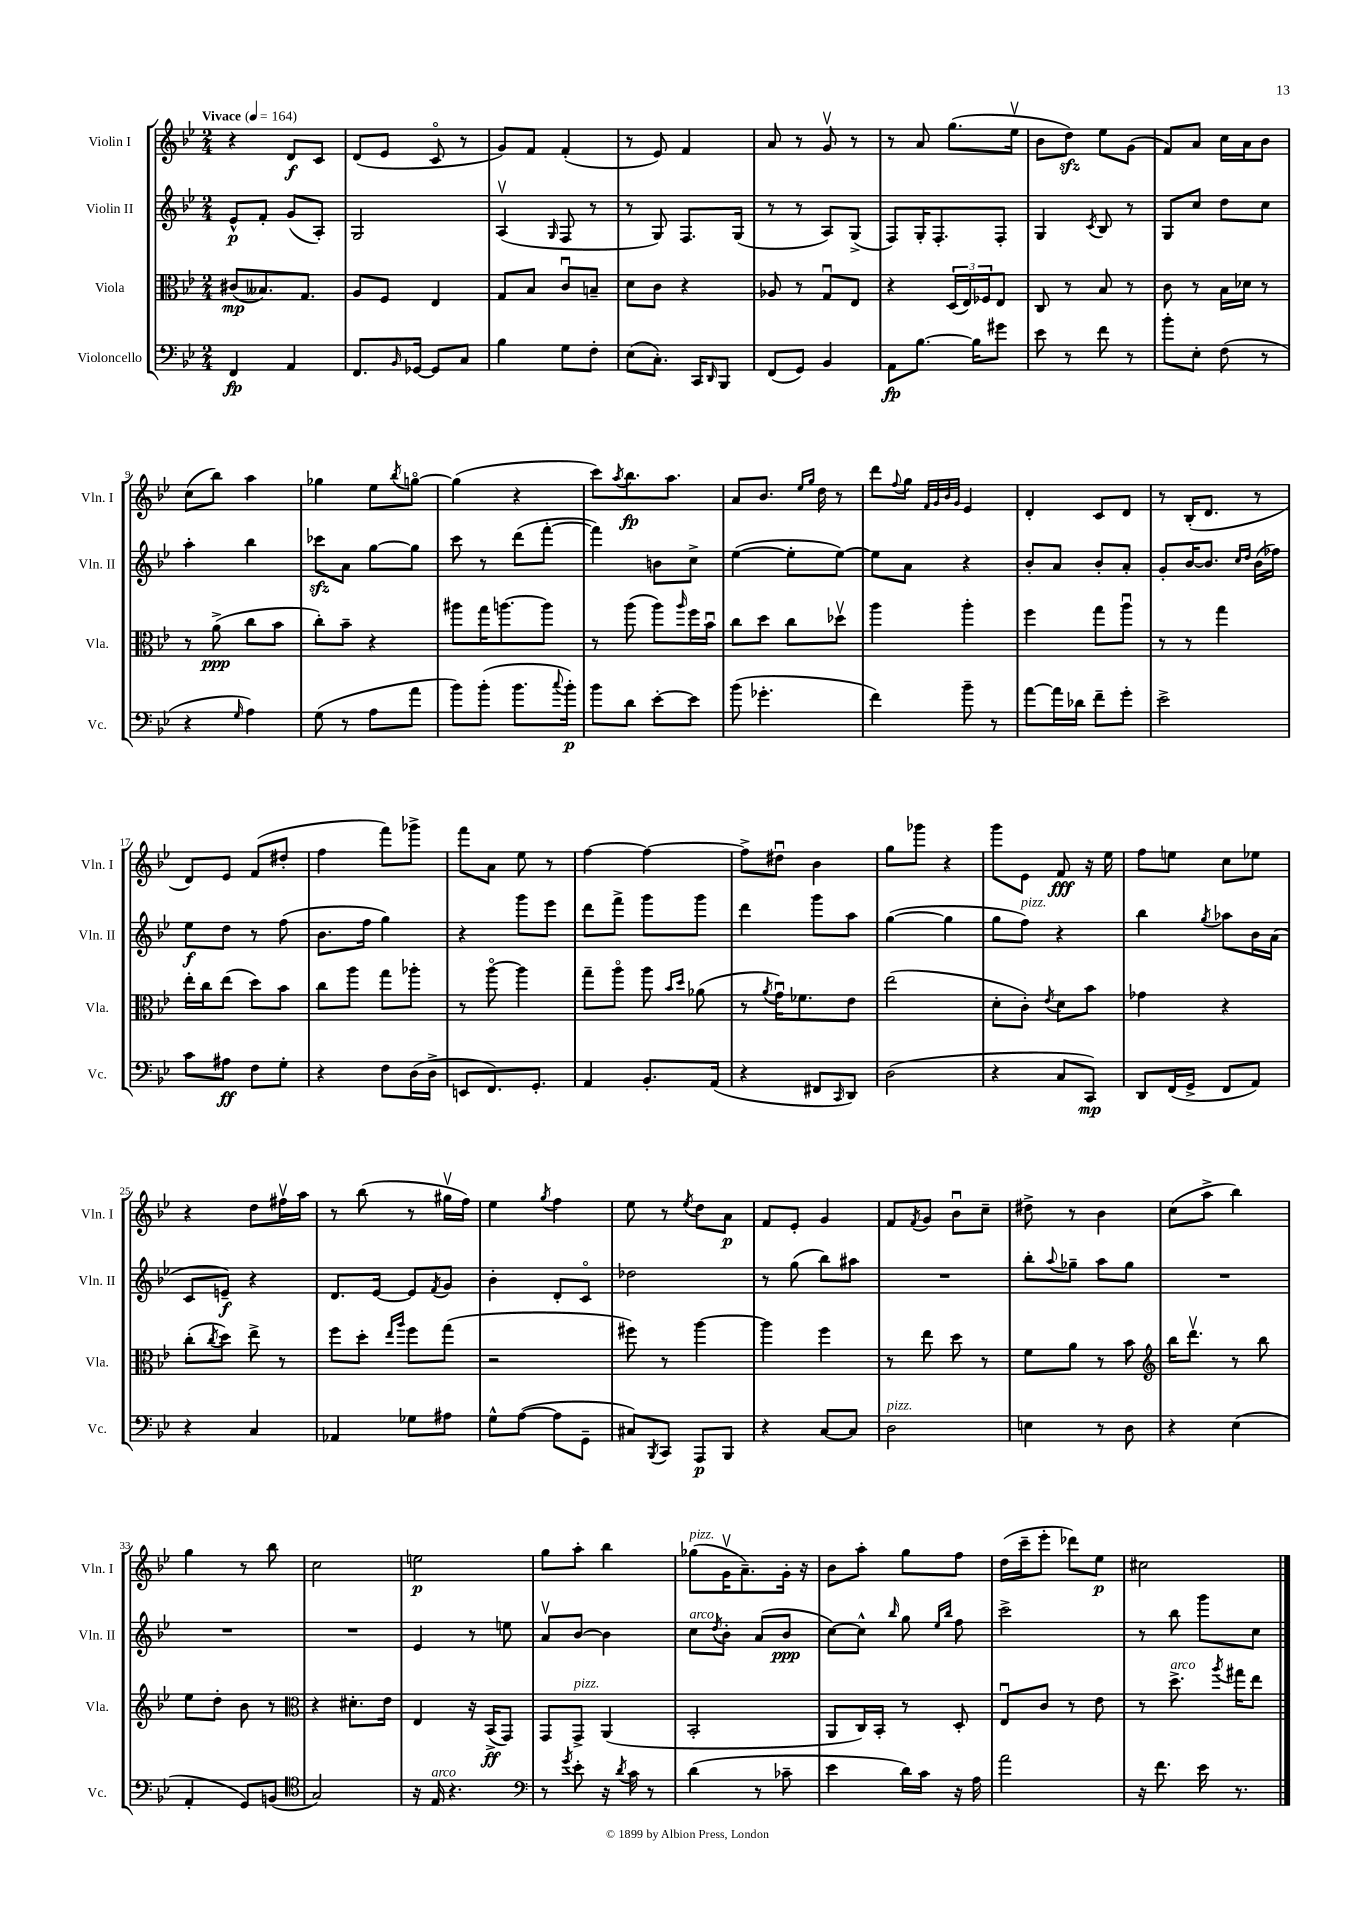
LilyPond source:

<<
\new StaffGroup <<
\new Staff = "s0" \with { instrumentName = "Violin I" shortInstrumentName = "Vln. I" } {
    \clef treble \key bes \major \numericTimeSignature \time 2/4 \tempo "Vivace" 4 = 164
    r4 d'8\f c'8 |
    d'8( ees'8 c'8\flageolet r8 |
    g'8) f'8 f'4-.( |
    r8 ees'8) f'4 |
    a'8 r8 g'8\upbow r8 |
    r8 a'8 g''8.( ees''16\upbow |
    bes'8 d''8\sfz) ees''8 g'8( |
    f'8) a'8 c''16 a'16 bes'8 |
    c''8( bes''8) a''4 |
    ges''4 ees''8 \acciaccatura { bes''8 } g''8~\flageolet |
    g''4( r4 |
    c'''8) \acciaccatura { a''8 } bes''8.\fp a''8. |
    a'8 bes'8. \grace { ees''16 g''16 } d''16 r8 |
    d'''8 \appoggiatura { f''8 } g''8 \grace { f'32 g'32 bes'32 g'32 } ees'4 |
    d'4-. c'8 d'8 |
    r8 bes16-.( d'8. r8 |
    d'8) ees'8 f'8( dis''8-. |
    f''4 f'''8) ges'''8-> |
    f'''8 a'8 ees''8 r8 |
    f''4~ f''4~ |
    f''8-> dis''8\downbow bes'4 |
    g''8 ges'''8 r4 |
    g'''8 ees'8 f'8\fff r16 ees''16 |
    f''8 e''8 c''8 ees''8 |
    r4 d''8 fis''16\upbow a''16 |
    r8 bes''8( r8 gis''16\upbow f''16) |
    ees''4 \acciaccatura { g''8 } f''4 |
    ees''8 r8 \acciaccatura { ees''8 } d''8 a'8\p |
    f'8 ees'8-. g'4 |
    f'8 \acciaccatura { f'8 } g'8 bes'8\downbow c''8-- |
    dis''8-> r8 bes'4 |
    c''8( a''8-> bes''4) |
    g''4 r8 bes''8 |
    c''2 |
    e''2\p |
    g''8 a''8-. bes''4 |
    ges''8^\markup { \italic "pizz." }( g'16\upbow a'8.--) g'16-. r16 |
    bes'8 a''8-. g''8 f''8 |
    d''16( c'''16-- ees'''8-. des'''8) ees''8\p |
    cis''2 \bar "|." |
}
\new Staff = "s1" \with { instrumentName = "Violin II" shortInstrumentName = "Vln. II" } {
    \clef treble \key bes \major \numericTimeSignature \time 2/4
    ees'8-^\p f'8-. g'8( a8-.) |
    g2 |
    a4\upbow( \grace { g16 } f8 r8 |
    r8 g8) f8. g16( |
    r8 r8 a8) g8->( |
    f8) g16-. f8.-. f8-. |
    g4 \acciaccatura { c'8 } bes8 r8 |
    g8 c''8 d''8 c''8 |
    a''4-. bes''4 |
    ces'''8\sfz a'8 g''8~ g''8 |
    c'''8 r8 d'''8( f'''8~-. |
    f'''4) b'8 c''8-> |
    ees''4~( ees''8-. ees''8~) |
    ees''8 a'8 r4 |
    bes'8-. a'8 bes'8-. a'8-. |
    g'8-. bes'16~ bes'8. \grace { c''16 d''16 } bes'16( fes''16) |
    ees''8\f d''8 r8 f''8( |
    bes'8. f''16 g''4) |
    r4 g'''8 ees'''8 |
    d'''8 f'''8-> g'''8 g'''8 |
    d'''4 g'''8 a''8 |
    g''4~( g''4 |
    g''8 f''8^\markup { \italic "pizz." }) r4 |
    bes''4 \acciaccatura { g''8 } aes''8 bes'16 a'16( |
    c'8 e'8--\f) r4 |
    d'8. ees'16~ ees'8 \acciaccatura { f'8 } g'8 |
    bes'4-. d'8-. c'8\flageolet |
    des''2 |
    r8 g''8( bes''8) ais''8 |
    R2 |
    bes''8-. \appoggiatura { a''8 } ges''8-- a''8 ges''8 |
    R2 |
    R2 |
    R2 |
    ees'4 r8 e''8 |
    a'8\upbow bes'8~ bes'4 |
    c''8^\markup { \italic "arco" } \acciaccatura { d''8 } bes'8-. a'8( bes'8\ppp |
    c''8~) c''8-^ \grace { bes''16 } g''8 \grace { ees''16 bes''16 } f''8 |
    c'''2-> |
    r8 bes''8 g'''8 c''8 \bar "|." |
}
\new Staff = "s2" \with { instrumentName = "Viola" shortInstrumentName = "Vla." } {
    \clef alto \key bes \major \numericTimeSignature \time 2/4
    cis'8\mp( beses8.) g8. |
    a8 f8 ees4 |
    g8 bes8 c'8\downbow b8-- |
    d'8 c'8 r4 |
    aes8 r8 g8\downbow ees8 |
    r4 \tuplet 3/2 { d16( ees16) fes16 } ees8 |
    c8 r8 bes8 r8 |
    c'8 r8 bes16 des'16 r8 |
    r8 a'8->\ppp( c''8 bes'8 |
    c''8-.) bes'8-- r4 |
    ais''8 g''16 a''8.~ a''8 |
    r8 a''8( a''8) \grace { a''16 } f''16 bes'16\downbow |
    c''8 d''8 c''8 des''8\upbow |
    a''4 a''4-. |
    f''4 g''8 a''8\downbow |
    r8 r8 g''4 |
    ees''16-. c''16 ees''8( d''8) bes'8 |
    c''8 a''8 g''8 aes''8-. |
    r8 a''8~\flageolet a''4 |
    g''8-- a''8\flageolet a''8 \grace { bes'16 d''16 } aes'8( |
    r8 \acciaccatura { a'8 } g'16\downbow) fes'8. ees'8 |
    ees''2( |
    d'8-. c'8-.) \acciaccatura { ees'8 } d'8 bes'8 |
    ges'4 r4 |
    c''8-.( \acciaccatura { c''8 } d''8) ees''8-> r8 |
    f''8 d''8-. \grace { ees''16 a''16 } f''8 g''8( |
    r2 |
    fis''8) r8 a''4~ |
    a''4 f''4 |
    r8 ees''8 d''8 r8 |
    f'8 a'8 r8 bes'8 |
    \clef treble bes''16 d'''8.\upbow r8 bes''8 |
    ees''8 d''8-. bes'8 r8 |
    \clef alto r4 dis'8.-. ees'16 |
    ees4 r16 bes,16->\ff( g,8) |
    g,8 g,8->^\markup { \italic "pizz." } a,4( |
    bes,2-. |
    a,8 c16) bes,16-. r8 d8-. |
    ees8\downbow c'8 r8 ees'8 |
    r8 d''8.->^\markup { \italic "arco" } \acciaccatura { a''8 } gis''16 ees''8 \bar "|." |
}
\new Staff = "s3" \with { instrumentName = "Violoncello" shortInstrumentName = "Vc." } {
    \clef bass \key bes \major \numericTimeSignature \time 2/4
    f,4\fp a,4 |
    f,8. \grace { bes,16 } ges,16~ ges,8 c8 |
    bes4 g8 f8-. |
    ees8( c8.-.) c,16 \grace { d,16 } bes,,8 |
    f,8( g,8) bes,4 |
    a,8\fp bes8.~ bes16 gis'8 |
    ees'8 r8 f'8 r8 |
    bes'8-. ees8-. f8( r8 |
    r4 \grace { g16 } a4) |
    g8( r8 a8 a'8 |
    bes'8) bes'8-.( bes'8. \appoggiatura { c''8 } bes'16-.\p) |
    bes'8 d'8 ees'8~-. ees'8 |
    bes'8( ges'4.-. |
    f'4) bes'8-- r8 |
    a'8~ a'16 des'16 f'8-- g'8-. |
    ees'2-> |
    c'8 ais8\ff f8 g8-. |
    r4 f8 d16( d16-> |
    e,8 f,8.) g,8.-. |
    a,4 bes,8.-. a,16( |
    r4 fis,8 \grace { c,16 } d,8) |
    d2( |
    r4 c8 c,8\mp) |
    d,8 f,16( g,16-> f,8 a,8) |
    r4 c4 |
    aes,4 ges8 ais8 |
    g8-^ a8~( a8 g,8-- |
    cis8) \acciaccatura { bes,,8 } c,8 a,,8\p bes,,8 |
    r4 c8~ c8 |
    d2^\markup { \italic "pizz." } |
    e4 r8 d8 |
    r4 ees4( |
    a,4-. g,8) b,8( |
    \clef tenor g2) |
    r16 ees16^\markup { \italic "arco" } r4. |
    \clef bass r8 \acciaccatura { g'8 } ees'8-. r16 \acciaccatura { d'8 } c'16 r8 |
    d'4( r8 ces'8-- |
    ees'4 d'16) c'16 r16 a16 |
    a'2 |
    r16 f'8. ees'16 r8. \bar "|." |
}
>>
>>
